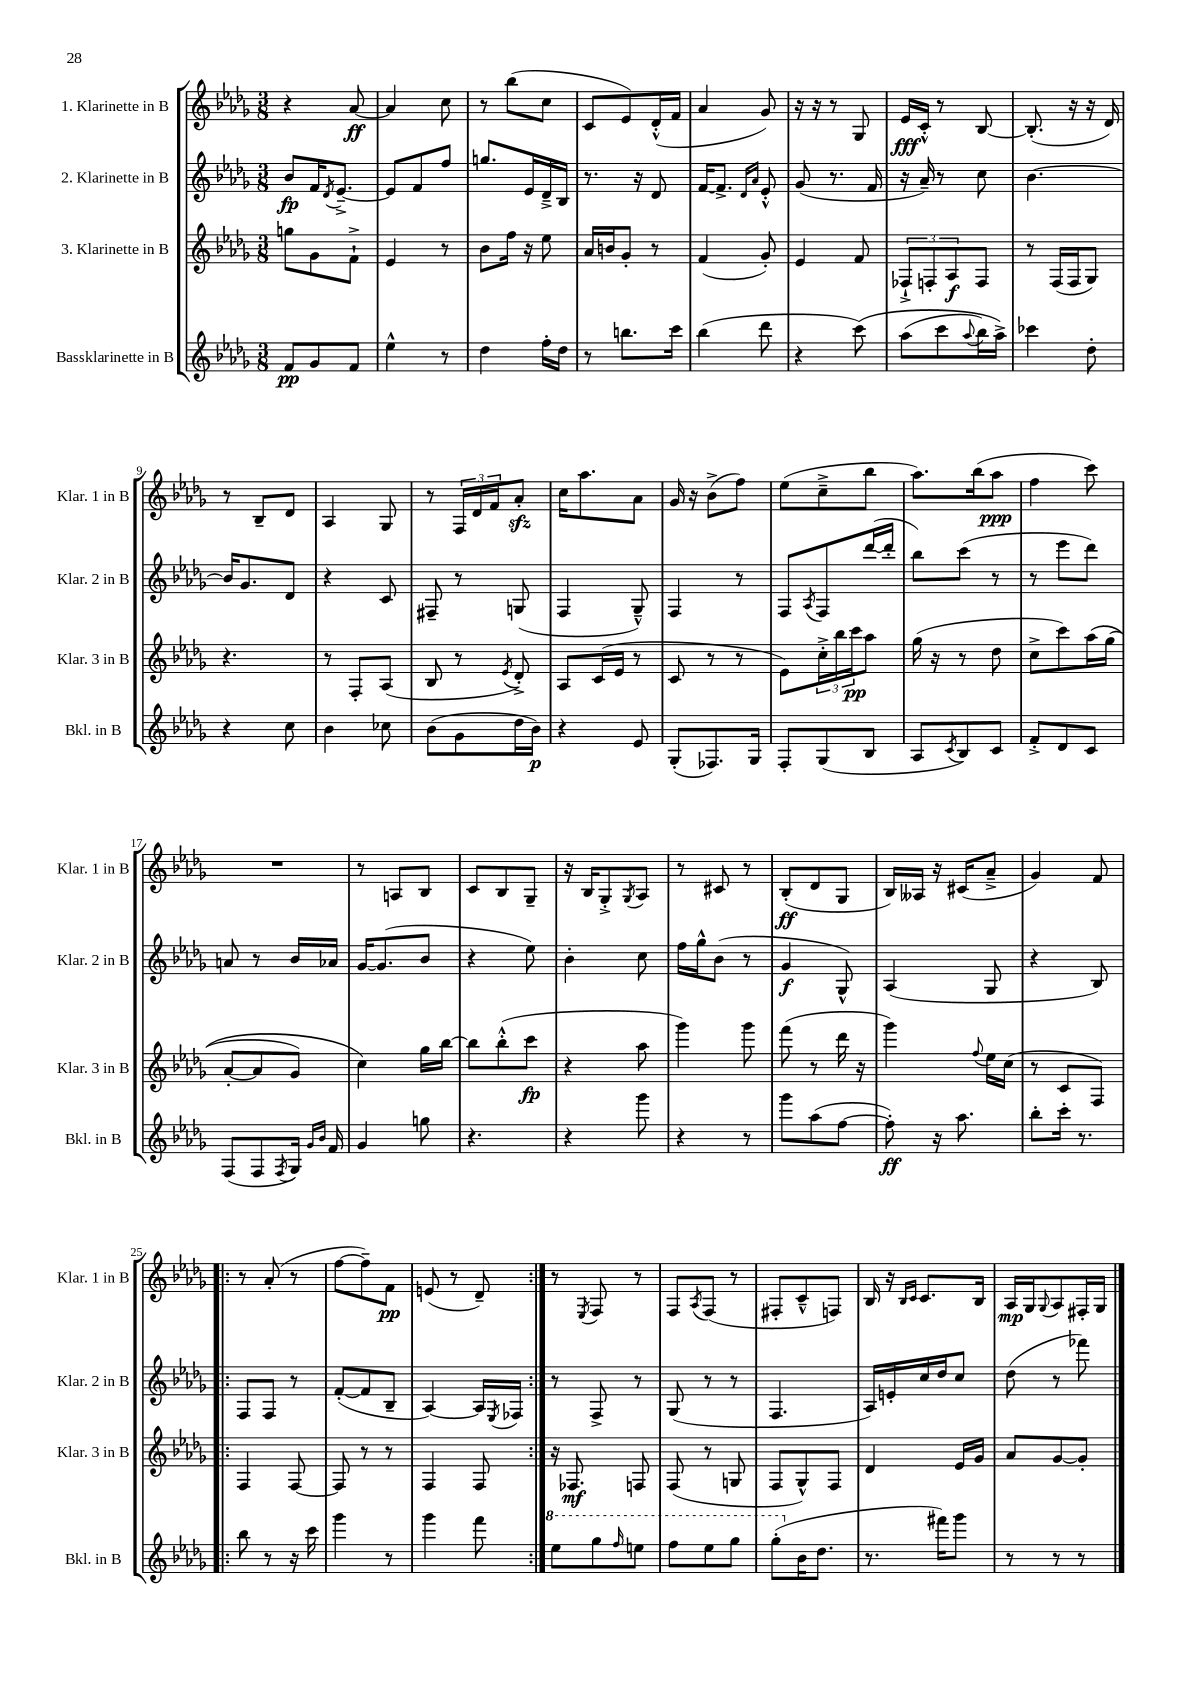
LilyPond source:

<<
\new StaffGroup <<
\new Staff = "s0" \with { instrumentName = "1. Klarinette in B" shortInstrumentName = "Klar. 1 in B" } {
    \clef treble \key des \major \numericTimeSignature \time 3/8
    r4 aes'8~\ff |
    aes'4 c''8 |
    r8 bes''8( c''8 |
    c'8 ees'8) des'16-.-^( f'16 |
    aes'4 ges'8) |
    r16 r16 r8 ges8 |
    ees'16\fff c'16-.-^ r8 bes8~ |
    bes8.-.( r16 r16 des'16) |
    r8 bes8-- des'8 |
    aes4 ges8 |
    r8 \tuplet 3/2 { f16 des'16 f'16 } aes'8-.\sfz |
    c''16 aes''8. aes'8 |
    ges'16 r16 bes'8->( f''8) |
    ees''8( c''8---> bes''8 |
    aes''8.) bes''16( aes''8\ppp |
    f''4 c'''8) |
    R4. |
    r8 a8 bes8 |
    c'8 bes8 ges8-- |
    r16 bes16 ges8-.-> \acciaccatura { ges8 } aes8 |
    r8 cis'8 r8 |
    bes8-.\ff( des'8 ges8 |
    bes16) aeses16 r16 cis'16( aes'8---> |
    ges'4) f'8 |
    \repeat volta 2 { r8 aes'8-.( r8 |
    f''8~ f''8--) f'8\pp |
    e'8( r8 des'8--) | }
    r8 \acciaccatura { ees8 } f8 r8 |
    f8 \acciaccatura { aes8 } f8( r8 |
    fis8-. c'8---^ f8) |
    bes16 r16 \grace { bes16 c'16 } c'8. bes16 |
    aes16\mp ges16 \appoggiatura { ges8 } aes8 fis16-. ges16 \bar "|." |
}
\new Staff = "s1" \with { instrumentName = "2. Klarinette in B" shortInstrumentName = "Klar. 2 in B" } {
    \clef treble \key des \major \numericTimeSignature \time 3/8
    bes'8\fp f'16 \acciaccatura { des'8 } ees'8.~---> |
    ees'8 f'8 f''8 |
    g''8. ees'16 des'16---> bes16 |
    r8. r16 des'8 |
    f'16~ f'8.-> \grace { des'16 aes'16 } ees'8-.-^ |
    ges'8( r8. f'16 |
    r16 aes'16--) r8 c''8 |
    bes'4.~ |
    bes'16 ges'8. des'8 |
    r4 c'8 |
    fis8-- r8 g8( |
    f4 ges8---^) |
    f4 r8 |
    f8 \acciaccatura { aes8 } f8 des'''16~( des'''16-. |
    bes''8) c'''8( r8 |
    r8 ees'''8 des'''8) |
    a'8 r8 bes'16 aes'16 |
    ges'16~ ges'8.( bes'8 |
    r4 ees''8) |
    bes'4-. c''8 |
    f''16 ges''16-^ bes'8( r8 |
    ges'4\f ges8-^) |
    aes4( ges8 |
    r4 bes8) |
    \repeat volta 2 { f8 f8 r8 |
    f'8~-.( f'8 bes8-- |
    aes4~) aes16 \acciaccatura { ees8 } fes16 | }
    r8 f8-> r8 |
    ges8( r8 r8 |
    f4. |
    aes16) e'16-. c''16 des''16 c''8 |
    des''8( r8 fes'''8) \bar "|." |
}
\new Staff = "s2" \with { instrumentName = "3. Klarinette in B" shortInstrumentName = "Klar. 3 in B" } {
    \clef treble \key des \major \numericTimeSignature \time 3/8
    g''8 ges'8 f'8-!-> |
    ees'4 r8 |
    bes'8 f''16 r16 ees''8 |
    aes'16 b'16 ges'8-. r8 |
    f'4( ges'8-.) |
    ees'4 f'8 |
    \tuplet 3/2 { fes8-!-> f8-. aes8\f } f8 |
    r8 f16( f16 ges8) |
    r4. |
    r8 f8-. aes8( |
    bes8 r8 \acciaccatura { ees'8 } des'8-.->) |
    aes8 c'16( ees'16 r8 |
    c'8 r8 r8 |
    ees'8) \tuplet 3/2 { c''16-.-> bes''16 c'''16\pp } aes''8 |
    ges''16( r16 r8 des''8 |
    c''8-> c'''8) aes''16\( ges''16( |
    aes'8~-. aes'8 ges'8) |
    c''4\) ges''16 bes''16~ |
    bes''8 bes''8-.-^( c'''8\fp |
    r4 aes''8 |
    ges'''4) ges'''8 |
    f'''8( r8 des'''16 r16 |
    ges'''4) \appoggiatura { f''8 } ees''16 c''16( |
    r8 c'8 f8) |
    \repeat volta 2 { f4 f8~ |
    f8 r8 r8 |
    f4 f8 | }
    r16 fes8.\mf f8 |
    f8( r8 g8 |
    f8 ges8-^) f8 |
    des'4 ees'16 ges'16 |
    aes'8 ges'8~ ges'8-. \bar "|." |
}
\new Staff = "s3" \with { instrumentName = "Bassklarinette in B" shortInstrumentName = "Bkl. in B" } {
    \clef treble \key des \major \numericTimeSignature \time 3/8
    f'8\pp ges'8 f'8 |
    ees''4-^ r8 |
    des''4 f''16-. des''16 |
    r8 b''8. c'''16 |
    bes''4( des'''8 |
    r4 c'''8)\( |
    aes''8( c'''8 \appoggiatura { aes''8 } bes''16) aes''16->\) |
    ces'''4 des''8-. |
    r4 c''8 |
    bes'4 ces''8 |
    bes'8( ges'8 des''16 bes'16\p) |
    r4 ees'8 |
    ges8-.( fes8.) ges16 |
    f8-. ges8( bes8 |
    aes8 \acciaccatura { c'8 } bes8) c'8 |
    f'8-.-> des'8 c'8 |
    f8( f8 \acciaccatura { f8 } ges16) \grace { ges'16 bes'16 } f'16 |
    ges'4 g''8 |
    r4. |
    r4 ges'''8 |
    r4 r8 |
    ges'''8 aes''8( f''8~ |
    f''8-.\ff) r16 aes''8. |
    bes''8-. c'''16-. r8. |
    \repeat volta 2 { bes''8 r8 r16 c'''16 |
    ges'''4 r8 |
    ges'''4 f'''8 | }
    \ottava #1 ees'''8 ges'''8 \grace { f'''16 } e'''8 |
    f'''8 ees'''8 ges'''8 |
    ges'''8-.( \ottava #0 bes'16 des''8. |
    r8. fis'''16) ges'''8 |
    r8 r8 r8 \bar "|." |
}
>>
>>
